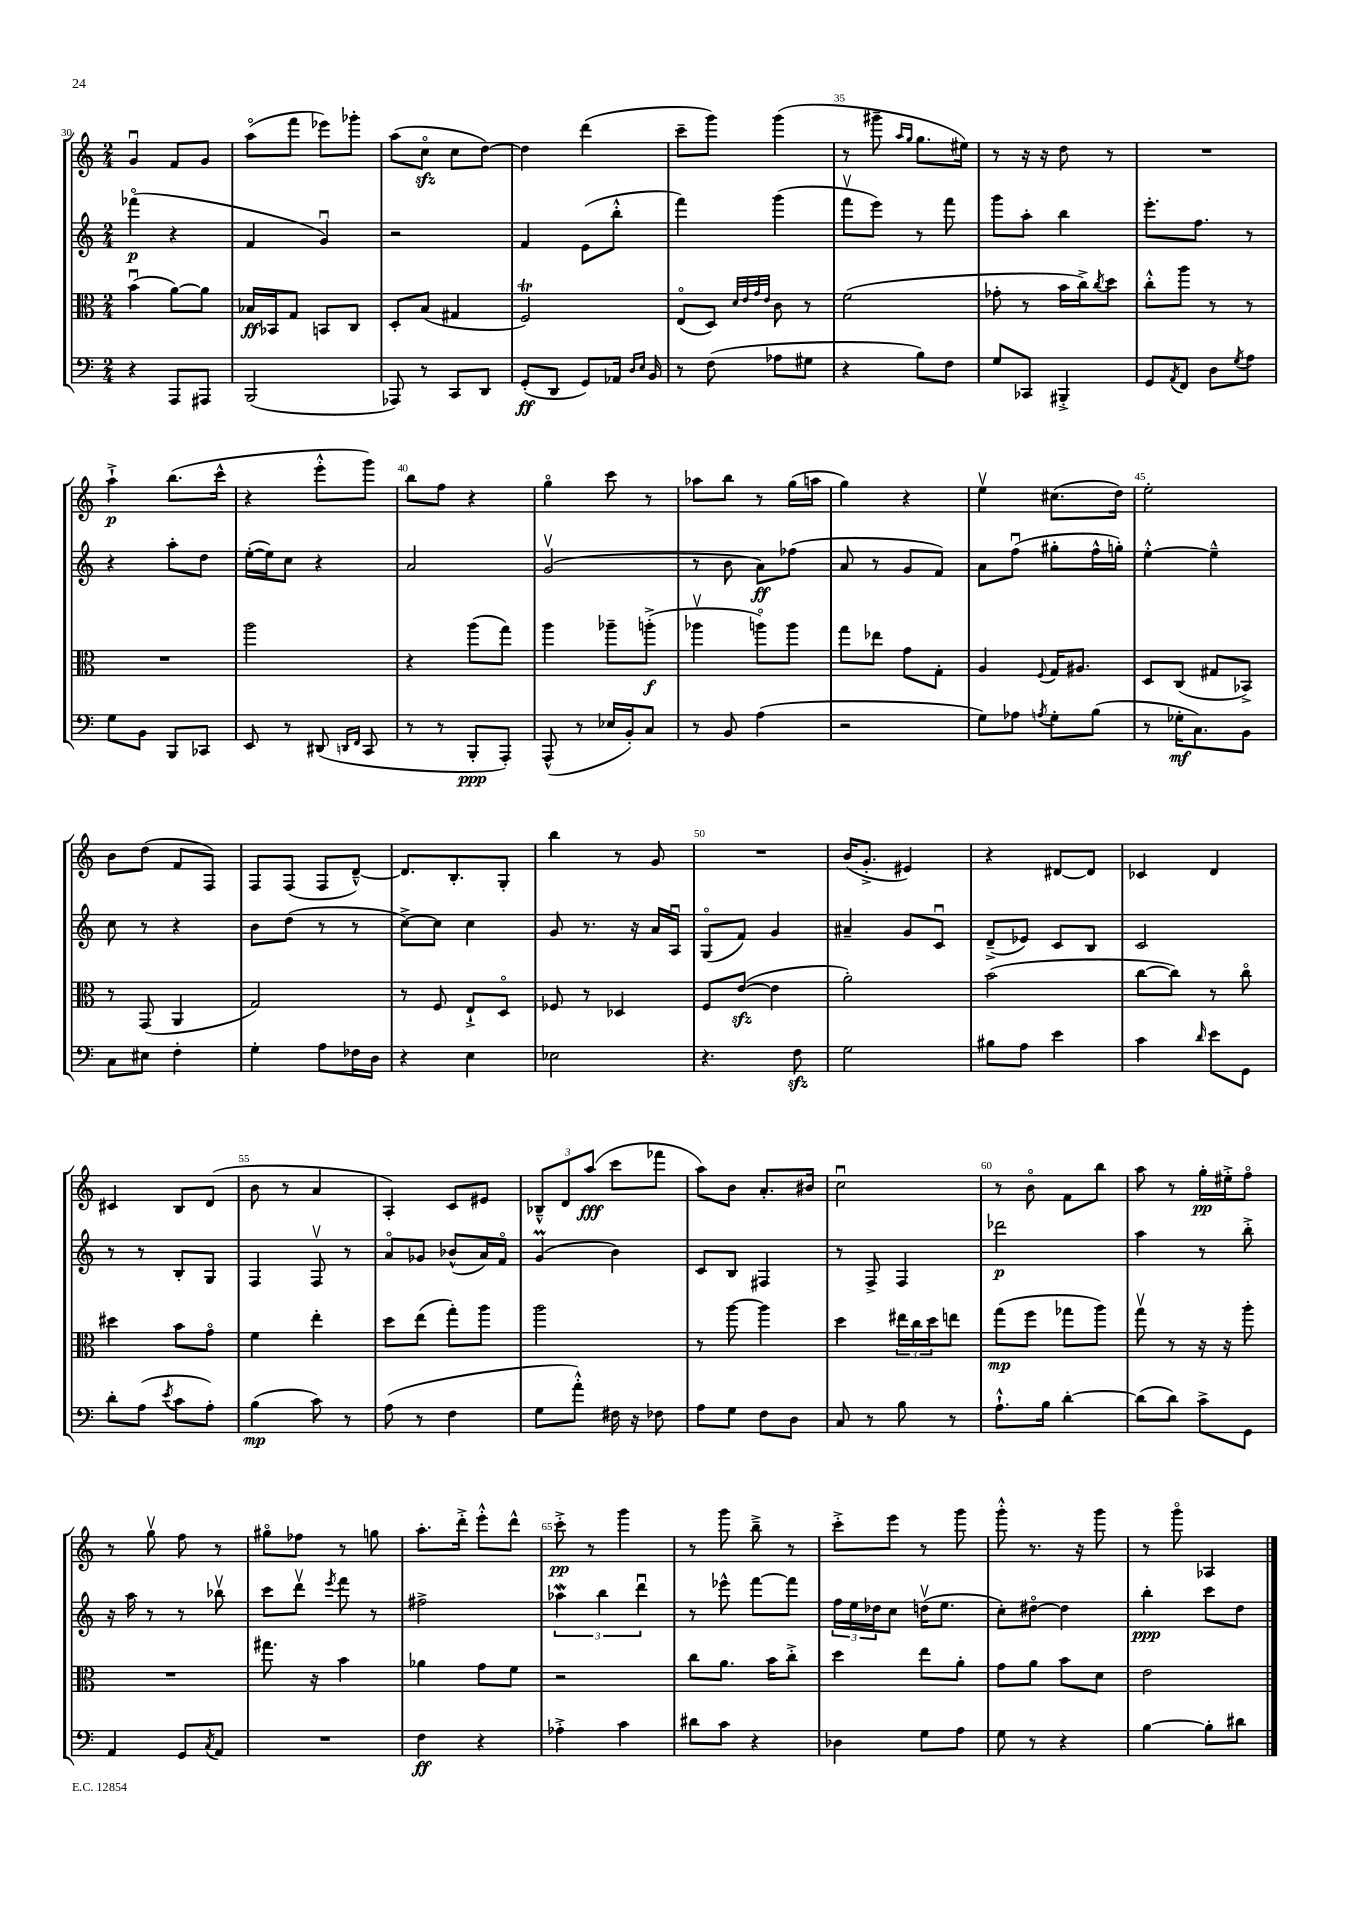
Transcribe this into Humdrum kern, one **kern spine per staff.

**kern	**dynam	**kern	**dynam	**kern	**dynam	**kern	**dynam
*part4	*part4	*part3	*part3	*part2	*part2	*part1	*part1
*staff4	*staff4	*staff3	*staff3	*staff2	*staff2	*staff1	*staff1
*clefF4	*	*clefC3	*	*clefG2	*	*clefG2	*
*k[]	*	*k[]	*	*k[]	*	*k[]	*
*M2/4	*	*M2/4	*	*M2/4	*	*M2/4	*
=30	=30	=30	=30	=30	=30	=30	=30
4r	.	(4bu\	.	(4fff-X\	p	4gu/	.
8AAA/L	.	[8a\L)	.	4r	.	8f/L	.
8AAA#X/J	.	8a\J]	.	.	.	8g/J	.
=31	=31	=31	=31	=31	=31	=31	=31
(2BBB/	.	16B-X/LL	ff	4f/	.	(8aa\L	.
.	.	16BB-X/J	.	.	.	.	.
.	.	8G/J	.	.	.	8fff\J	.
.	.	8BBn/L	.	4gu/)	.	8eee-X\L)	.
.	.	8C/J	.	.	.	8ggg-X'\J	.
=32	=32	=32	=32	=32	=32	=32	=32
8AAA-X/)	.	8D'/L	.	2r	.	(8aa\L	.
8r	.	(8B/J	.	.	.	8cczz\J	.
8CC/L	.	4G#X/	.	.	.	8cc\L	.
8DD/J	.	.	.	.	.	[8dd\J)	.
=33	=33	=33	=33	=33	=33	=33	=33
(8GG'/L	ff	2FT/)	.	4f/	.	4dd\]	.
8DD/J	.	.	.	.	.	.	.
8GG/L)	.	.	.	(8e\L	.	(4ddd\	.
16AA-X/Jk	.	.	.	8bb'^^\J	.	.	.
16qqD/LL	.	.	.	.	.	.	.
16qqE/JJ	.	.	.	.	.	.	.
16BB/	.	.	.	.	.	.	.
=34	=34	=34	=34	=34	=34	=34	=34
8r	.	(8E/L	.	4fff\)	.	8ccc~\L	.
(8F\	.	8D/J)	.	.	.	8ggg\J)	.
.	.	32qqd/LLL	.	.	.	.	.
.	.	32qqe/	.	.	.	.	.
.	.	32qqg/	.	.	.	.	.
.	.	32qqe/JJJ	.	.	.	.	.
8A-X\L	.	8c\	.	(4ggg\	.	(4ggg\	.
8G#X\J	.	8r	.	.	.	.	.
=35	=35	=35	=35	=35	=35	=35	=35
4r	.	(2f\	.	8fffv\L	.	8r	.
.	.	.	.	8eee\J)	.	8ggg#X~\	.
.	.	.	.	.	.	16qqaa/LL	.
.	.	.	.	.	.	16qqgg/JJ	.
8B\L)	.	.	.	8r	.	8.gg\L	.
8F\J	.	.	.	8fff\	.	.	.
.	.	.	.	.	.	16ee#X\Jk)	.
=36	=36	=36	=36	=36	=36	=36	=36
8G/L	.	8g-X'\	.	8ggg\L	.	8r	.
8CC-X/J	.	8r	.	8aa'\J	.	16r	.
.	.	.	.	.	.	16r	.
4BBB#X'^/	.	16b\LL	.	4bb\	.	8dd\	.
.	.	16cc^\J)	.	.	.	.	.
.	.	8qcc/	.	.	.	.	.
.	.	8dd\J	.	.	.	8r	.
=37	=37	=37	=37	=37	=37	=37	=37
8GG/L	.	8cc'^^\L	.	8.eee'\L	.	2r	.
8qAA/	.	.	.	.	.	.	.
8FF/J	.	8aa\J	.	.	.	.	.
.	.	.	.	8.ff\J	.	.	.
8D\L	.	8r	.	.	.	.	.
8qG/	.	.	.	.	.	.	.
8A\J	.	8r	.	8r	.	.	.
!!LO:LB:g=z
=38	=38	=38	=38	=38	=38	=38	=38
8G\L	.	2r	.	4r	.	4aa`^\	p
8BB\J	.	.	.	.	.	.	.
8BBB/L	.	.	.	8aa'\L	.	(8.bb\L	.
8CC-X/J	.	.	.	8dd\J	.	.	.
.	.	.	.	.	.	16ccc^^\Jk	.
=39	=39	=39	=39	=39	=39	=39	=39
8EE/	.	2aa\	.	([16ee'\LL	.	4r	.
.	.	.	.	16ee\J])	.	.	.
8r	.	.	.	8cc\J	.	.	.
(8DD#X/	.	.	.	4r	.	8eee'^^\L	.
16qqDDn/LL	.	.	.	.	.	.	.
16qqFF/JJ	.	.	.	.	.	.	.
8CC/	.	.	.	.	.	8ggg\J)	.
=40	=40	=40	=40	=40	=40	=40	=40
8r	.	4r	.	2a/	.	8bb\L	.
8r	.	.	.	.	.	8ff\J	.
8BBB'/L	ppp	(8aa\L	.	.	.	4r	.
8AAA'/J)	.	8gg\J)	.	.	.	.	.
=41	=41	=41	=41	=41	=41	=41	=41
(8AAA^^/	.	4aa\	.	(2gv/	.	4gg\	.
8r	.	.	.	.	.	.	.
16E-X/LL	.	8aa-X~\L	.	.	.	8ccc\	.
16BB'/J)	.	.	.	.	.	.	.
8C/J	.	(8aan'^\J	f	.	.	8r	.
=42	=42	=42	=42	=42	=42	=42	=42
8r	.	4aa-Xv\	.	8r	.	8aa-X\L	.
8BB/	.	.	.	8b\	.	8bb\J	.
(4A\	.	8aan\L)	.	8a\L)	ff	8r	.
.	.	8aa\J	.	(8ff-X\J	.	(16gg\LL	.
.	.	.	.	.	.	16aan\JJ	.
=43	=43	=43	=43	=43	=43	=43	=43
2r	.	8gg\L	.	8a/	.	4gg\)	.
.	.	8ee-X\J	.	8r	.	.	.
.	.	8g\L	.	8g/L	.	4r	.
.	.	8G'\J	.	8f/J)	.	.	.
=44	=44	=44	=44	=44	=44	=44	=44
8G\L)	.	4A/	.	8a\L	.	4eev\	.
8A-X\J	.	.	.	(8ffu\J	.	.	.
8qAn/	.	8qqF/	.	.	.	.	.
8G'\L	.	16G/KL	.	8gg#X'\L	.	(8.cc#X\L	.
.	.	8.A#X/J	.	.	.	.	.
(8B\J	.	.	.	16ff^^\L	.	.	.
.	.	.	.	16ggn'\JJ)	.	16dd\Jk)	.
=45	=45	=45	=45	=45	=45	=45	=45
8r	.	8D/L	.	[4ee'^^\	.	2ee'\	.
16G-X'\KL	mf	(8C/J	.	.	.	.	.
8.C\)	.	.	.	.	.	.	.
.	.	8G#X/L	.	4ee~^^\]	.	.	.
8BB\J	.	8BB-X^/J)	.	.	.	.	.
!!LO:LB:g=z
=46	=46	=46	=46	=46	=46	=46	=46
8C\L	.	8r	.	8cc\	.	8b\L	.
8E#X\J	.	(8GG/	.	8r	.	(8dd\J	.
4F'\	.	4AA/	.	4r	.	8f/L	.
.	.	.	.	.	.	8F/J)	.
=47	=47	=47	=47	=47	=47	=47	=47
4G'\	.	2G/)	.	8b\L	.	8F/L	.
.	.	.	.	(8dd\J	.	(8F/J	.
8A\L	.	.	.	8r	.	8F/L	.
16F-X\L	.	.	.	8r	.	[8d~^^/J)	.
16D\JJ	.	.	.	.	.	.	.
=48	=48	=48	=48	=48	=48	=48	=48
4r	.	8r	.	[8cc^\L)	.	8.d/L]	.
.	.	8F/	.	8cc\J]	.	.	.
.	.	.	.	.	.	8.B'/	.
4E\	.	8E`^/L	.	4cc\	.	.	.
.	.	8D/J	.	.	.	8G'/J	.
=49	=49	=49	=49	=49	=49	=49	=49
2E-X\	.	8F-X/	.	8g/	.	4bb\	.
.	.	8r	.	8.r	.	.	.
.	.	4D-X/	.	.	.	8r	.
.	.	.	.	16r	.	.	.
.	.	.	.	16a/LL	.	8g/	.
.	.	.	.	16Au/JJ	.	.	.
=50	=50	=50	=50	=50	=50	=50	=50
4.r	.	8F/L	.	(8G/L	.	2r	.
.	.	([8ezz/J	.	8f/J)	.	.	.
.	.	4e\]	.	4g/	.	.	.
8Fzz\	.	.	.	.	.	.	.
=51	=51	=51	=51	=51	=51	=51	=51
2G\	.	2a'\)	.	4a#X~/	.	(16b/KL	.
.	.	.	.	.	.	8.g'^/J	.
.	.	.	.	8g/L	.	4e#X/)	.
.	.	.	.	8cu/J	.	.	.
=52	=52	=52	=52	=52	=52	=52	=52
8B#X\L	.	(2b\	.	(8d~^/L	.	4r	.
8A\J	.	.	.	8e-X/J)	.	.	.
4e\	.	.	.	8c/L	.	[8d#X/L	.
.	.	.	.	8B/J	.	8d#/J]	.
=53	=53	=53	=53	=53	=53	=53	=53
4c\	.	[8cc\L	.	2c/	.	4c-X/	.
.	.	8cc\J])	.	.	.	.	.
16qqd/	.	.	.	.	.	.	.
8e\L	.	8r	.	.	.	4d/	.
8GG\J	.	8cc\	.	.	.	.	.
!!LO:LB:g=z
=54	=54	=54	=54	=54	=54	=54	=54
8d'\L	.	4dd#X\	.	8r	.	4c#X/	.
(8A\J	.	.	.	8r	.	.	.
8qe/	.	.	.	.	.	.	.
8c\L	.	8b\L	.	8B'/L	.	8B/L	.
8A'\J)	.	8g\J	.	8G/J	.	(8d/J	.
=55	=55	=55	=55	=55	=55	=55	=55
(4B\	mp	4f\	.	4F/	.	8b\	.
.	.	.	.	.	.	8r	.
8c\)	.	4ee'\	.	8Fv/	.	4a/	.
8r	.	.	.	8r	.	.	.
=56	=56	=56	=56	=56	=56	=56	=56
(8A\	.	8dd\L	.	8a/L	.	4A'/)	.
8r	.	(8ee\J	.	8g-X/J	.	.	.
4F\	.	8gg'\L)	.	(8b-X^^/L	.	8c/L	.
.	.	8aa\J	.	16a/L)	.	8e#X/J	.
.	.	.	.	16f/JJ	.	.	.
=57	=57	=57	=57	=57	=57	=57	=57
8G\L	.	2aa\	.	(4gM/	.	12B-X~^^/L	.
.	.	.	.	.	.	12d/	.
8a'^^\J)	.	.	.	.	.	.	.
.	.	.	.	.	.	(12aa/J	fff
16F#X\	.	.	.	4b\)	.	8ccc\L	.
16r	.	.	.	.	.	.	.
8F-X\	.	.	.	.	.	8fff-X\J	.
=58	=58	=58	=58	=58	=58	=58	=58
8A\L	.	8r	.	8c/L	.	8aa\L)	.
8G\J	.	[8aa\	.	8B/J	.	8b\J	.
8F\L	.	4aa\]	.	4F#X/	.	8.a'/L	.
8D\J	.	.	.	.	.	.	.
.	.	.	.	.	.	16b#X/Jk	.
=59	=59	=59	=59	=59	=59	=59	=59
8C/	.	4dd\	.	8r	.	2ccu\	.
8r	.	.	.	8F^/	.	.	.
8B\	.	24ee#X\LL	.	4F/	.	.	.
.	.	24cc\	.	.	.	.	.
.	.	24dd\J	.	.	.	.	.
8r	.	8een\J	.	.	.	.	.
=60	=60	=60	=60	=60	=60	=60	=60
8.A`^^\L	.	(8gg\L	mp	2ddd-X\	p	8r	.
.	.	8ff\J	.	.	.	8b\	.
16B\Jk	.	.	.	.	.	.	.
[4d'\	.	8gg-X\L	.	.	.	8f\L	.
.	.	8aa\J)	.	.	.	8bb\J	.
=61	=61	=61	=61	=61	=61	=61	=61
(8d\L]	.	8ggv\	.	4aa\	.	8aa\	.
8d\J)	.	8r	.	.	.	8r	.
8c^\L	.	16r	.	8r	.	16gg'\LL	pp
.	.	16r	.	.	.	16ee#X'^\J	.
8GG\J	.	8aa'\	.	8bb'^\	.	8ff\J	.
!!LO:LB:g=z
=62	=62	=62	=62	=62	=62	=62	=62
4AA/	.	2r	.	16r	.	8r	.
.	.	.	.	16aa\	.	.	.
.	.	.	.	8r	.	8ggv\	.
8GG/L	.	.	.	8r	.	8ff\	.
8qC/	.	.	.	.	.	.	.
8AA/J	.	.	.	8bb-Xv\	.	8r	.
=63	=63	=63	=63	=63	=63	=63	=63
2r	.	8.gg#X\	.	8ccc\L	.	8gg#X\L	.
.	.	.	.	8dddv\J	.	8ff-X\J	.
.	.	16r	.	.	.	.	.
.	.	.	.	8qeee/	.	.	.
.	.	4b\	.	8fff\	.	8r	.
.	.	.	.	8r	.	8ggn\	.
=64	=64	=64	=64	=64	=64	=64	=64
4F\	ff	4a-X\	.	2ff#X^\	.	8.aa'\L	.
.	.	.	.	.	.	16ddd'^\Jk	.
4r	.	8g\L	.	.	.	8eee'^^\L	.
.	.	8f\J	.	.	.	8ddd^^\J	.
=65	=65	=65	=65	=65	=65	=65	=65
4A-X'^\	.	2r	.	6aa-Xw\	.	8ccc'^\	pp
.	.	.	.	.	.	8r	.
.	.	.	.	6bb\	.	.	.
4c\	.	.	.	.	.	4ggg\	.
.	.	.	.	6dddu\	.	.	.
=66	=66	=66	=66	=66	=66	=66	=66
8d#X\L	.	8cc\L	.	8r	.	8r	.
8c\J	.	8.a\J	.	8eee-X^^\	.	8ggg\	.
4r	.	.	.	[8fff\L	.	8bb~^\	.
.	.	16b\KL	.	.	.	.	.
.	.	8cc'^\J	.	8fff\J]	.	8r	.
=67	=67	=67	=67	=67	=67	=67	=67
4D-X\	.	4dd\	.	24ff\LL	.	8ccc'^\L	.
.	.	.	.	24ee\	.	.	.
.	.	.	.	24dd-X\J	.	.	.
.	.	.	.	8cc\J	.	8eee\J	.
8G\L	.	8ee\L	.	(16ddnv\KL	.	8r	.
.	.	.	.	8.ee\J	.	.	.
8A\J	.	8a'\J	.	.	.	8ggg\	.
=68	=68	=68	=68	=68	=68	=68	=68
8G\	.	8g\L	.	8cc'\L)	.	8ggg'^^\	.
8r	.	8a\J	.	[8dd#X\J	.	8.r	.
4r	.	8b\L	.	4dd#\]	.	.	.
.	.	.	.	.	.	16r	.
.	.	8d\J	.	.	.	8ggg\	.
=69	=69	=69	=69	=69	=69	=69	=69
[4B\	.	2e\	.	4bb'\	ppp	8r	.
.	.	.	.	.	.	8ggg\	.
8B'\L]	.	.	.	8ccc\L	.	4A-X/	.
8d#X\J	.	.	.	8dd\J	.	.	.
==	==	==	==	==	==	==	==
*-	*-	*-	*-	*-	*-	*-	*-
